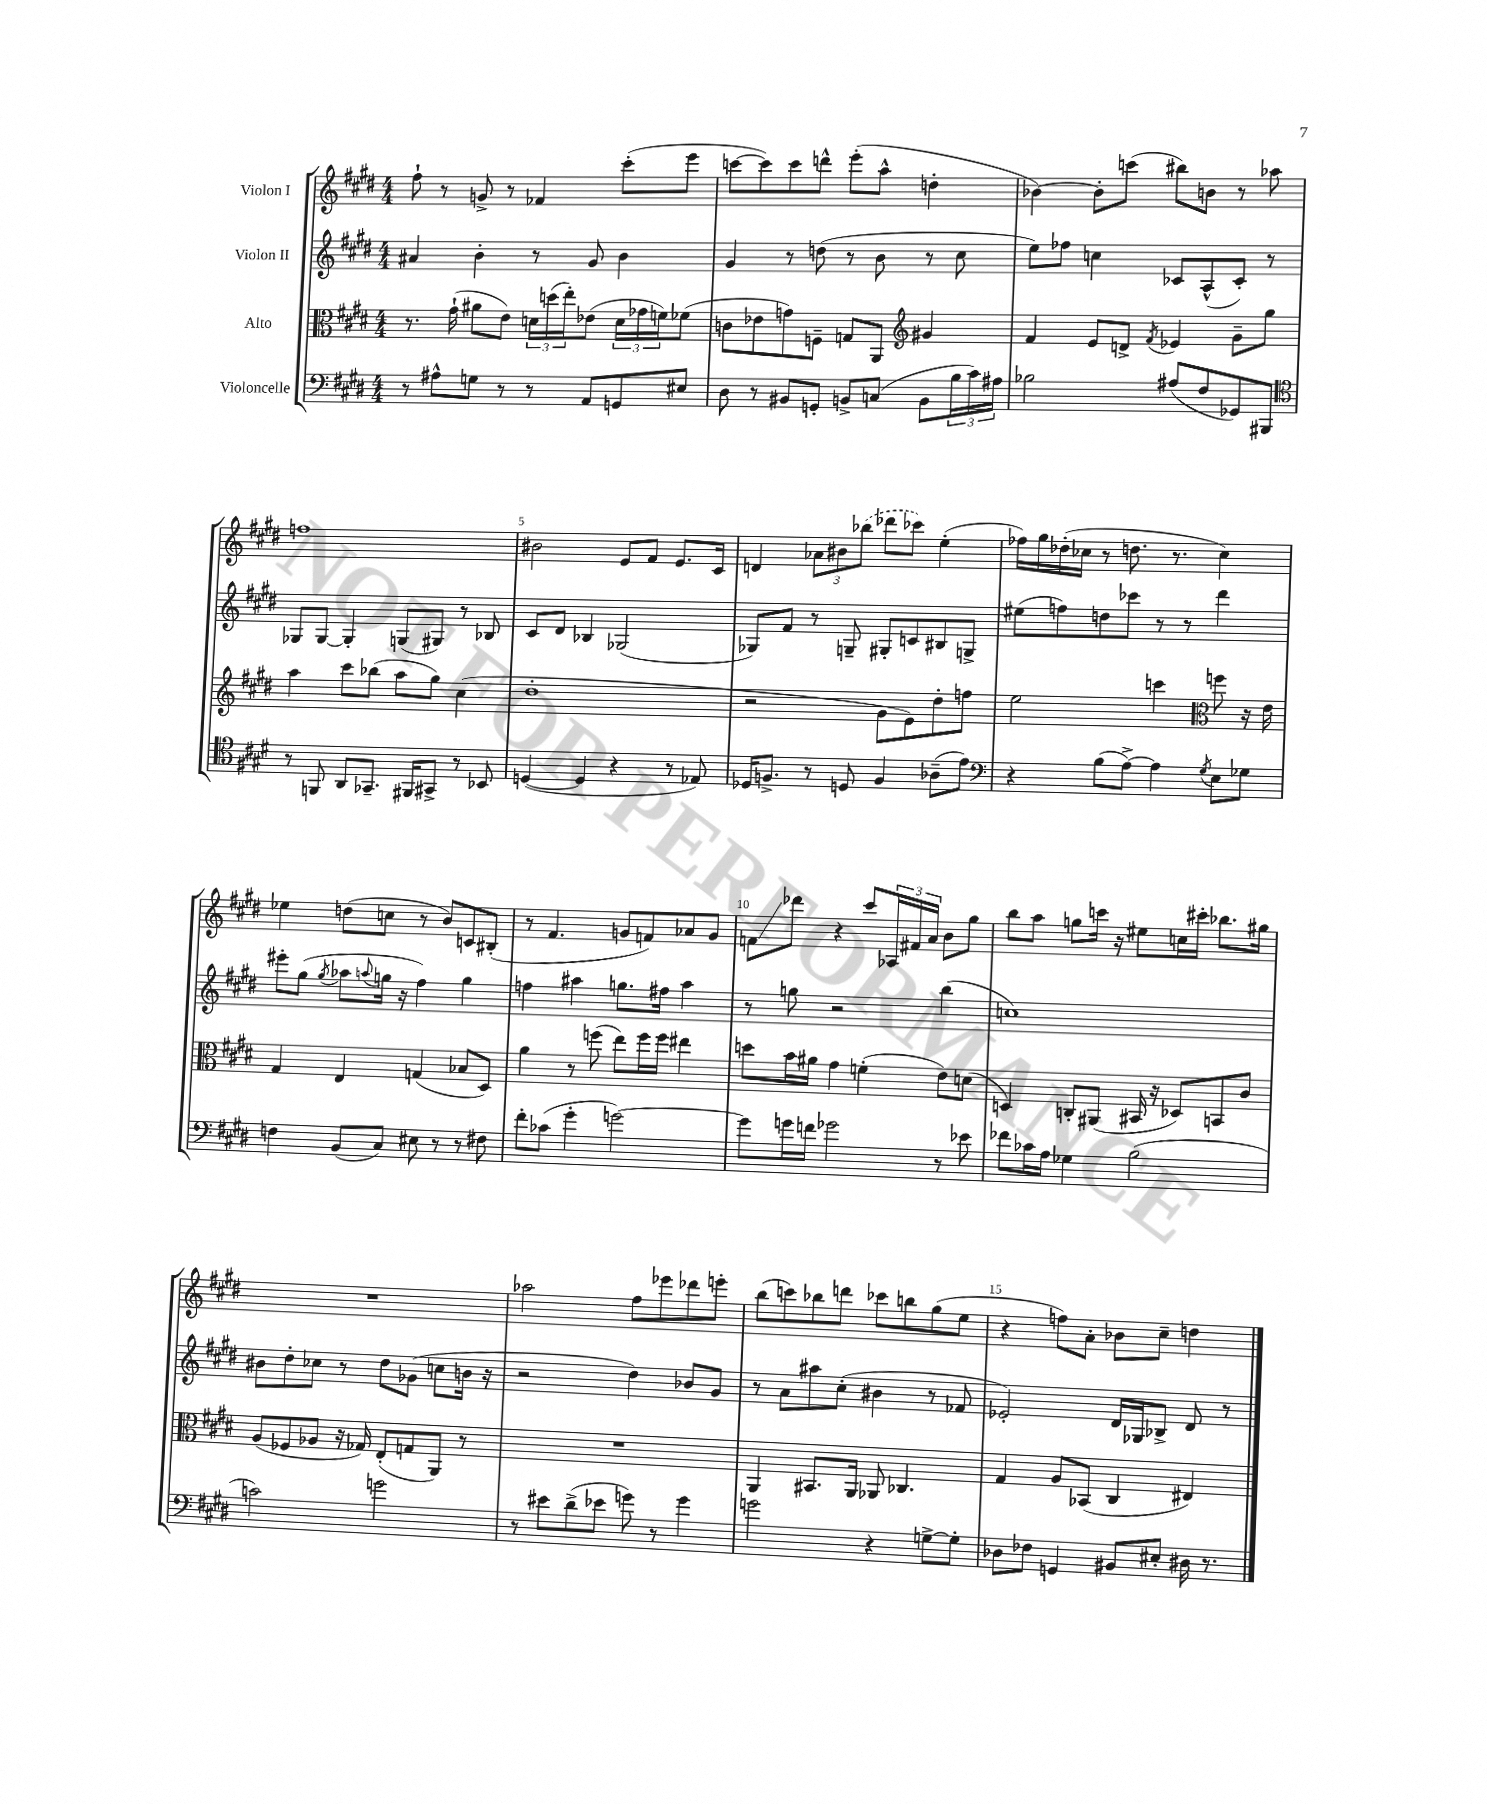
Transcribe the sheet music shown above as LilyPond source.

<<
\new StaffGroup <<
\new Staff = "s0" \with { instrumentName = "Violon I" } {
    \clef treble \key e \major \numericTimeSignature \time 4/4
    fis''8-! r8 g'8-> r8 fes'4 cis'''8-.( e'''8 |
    c'''8~ c'''8) c'''8 d'''8-^ e'''8-.( a''8-^ d''4-. |
    bes'4~) bes'8-. c'''8( bis''8) b'8 r8 aes''8 |
    f''1 |
    bis'2 e'8 fis'8 e'8. cis'16 |
    d'4 \tuplet 3/2 { aes'8 bis'8 \once \slurDashed bes''8( } des'''8 ces'''8) e''4-.( |
    fes''16) gis''16 des''16-.( ces''16 r8 d''8. r8. ces''4) |
    ees''4 d''8( c''8 r8 b'8) c'8 bis8-.( |
    r8 fis'4. g'8 f'8) aes'8 g'8 |
    f'8\glissando des'''8 r4 cis'''8 \tuplet 3/2 { aes16 fis'16 a'16 } b'8 gis''8 |
    b''8 a''8 g''8 c'''16 r16 eis''8 c''16 cis'''16-. bes''8. gis''16 |
    R1 |
    aes''2 fis''8 ees'''8 des'''8 e'''8-. |
    b''8( c'''8) bes''8 d'''8 ces'''8 b''8 gis''8( e''8 |
    r4 f''8) a'8-. bes'8 cis''8-- d''4 \bar "|." |
}
\new Staff = "s1" \with { instrumentName = "Violon II" } {
    \clef treble \key e \major \numericTimeSignature \time 4/4
    ais'4 b'4-. r8 gis'8 b'4 |
    gis'4 r8 d''8( r8 b'8 r8 cis''8 |
    e''8) fes''8 c''4 ces'8 a8-^( ces'8-.) r8 |
    ges8 ges8~ ges4-. g8( gis8) r8 bes8 |
    cis'8 dis'8 bes4 ges2( |
    ges8) fis'8 r8 g8-- gis8-. c'8 bis8 g8-> |
    eis''8( f''8) d''8 ces'''8 r8 r8 dis'''4 |
    eis'''8-. gis''8( \acciaccatura { gis''8 } aes''8 \appoggiatura { a''8 } g''16 r16 fis''4) g''4 |
    f''4 ais''4 g''8. fis''16 ais''4 |
    r8 g''8 r2 b''4( |
    c''1) |
    bis'8 dis''8-. ces''8 r8 dis''8 ges'8( c''8 b'16 r16 |
    r2 dis''4) bes'8 gis'8 |
    r8 a'8 ais''8 cis''8-.( bis'4 r8 fes'8 |
    ees'2-.) dis'16 ges16 bes8-> dis'8 r8 \bar "|." |
}
\new Staff = "s2" \with { instrumentName = "Alto" } {
    \clef alto \key e \major \numericTimeSignature \time 4/4
    r8. gis'16-!( ais'8 e'8) \tuplet 3/2 { d'16 d''16( e''16-.) } ees'8( \tuplet 3/2 { d'16 ges'16 f'16) } fes'8( |
    c'8 ees'8 g'8) f8-- g8 a,8 \clef treble gis'4 |
    fis'4 e'8 d'8-> \acciaccatura { fis'8 } ees'4 gis'8-- gis''8 |
    a''4 cis'''8 bes''8( a''8 gis''8) cis''4( |
    dis''1-. |
    r2 gis'8 e'8) dis''8-. f''8 |
    e''2 c'''4 \clef alto f''8 r16 e'16 |
    gis4 e4 g4( bes8 dis8) |
    a'4 r8 f''8( e''8) f''16 f''16 eis''4 |
    d''8 b'16 ais'16 gis'4 f'4-.( e'8) d'8( |
    d4) c8-. ais,8( bis,16 r16 des8) b,8 cis'8 |
    a8( fes8 aes8 r16 ges16) e8-.( g8 a,8) r8 |
    R1 |
    a,4 bis,8. a,16 aes,8 ces4. |
    gis4 a8 bes,8( cis4 eis4) \bar "|." |
}
\new Staff = "s3" \with { instrumentName = "Violoncelle" } {
    \clef bass \key e \major \numericTimeSignature \time 4/4
    r8 ais8-^ g8 r8 r8 a,8 g,8 eis8 |
    dis8 r8 bis,8 g,8-. b,8-> c8( b,8 \tuplet 3/2 { b16 cis'16) ais16 } |
    bes2 ais8( fis8 ges,8) bis,,8 |
    \clef tenor r8 f,8 a,8 ges,8.-- fis,16 gis,8-> r8 bes,8 |
    d4~( d4 r4 r8 ees8) |
    des16 f8.-> r8 d8 f4 aes8--( e'8) |
    \clef bass r4 b8( a8~->) a4 \acciaccatura { gis8 } e8 ges8 |
    f4 b,8( cis8) eis8 r8 r8 fis8 |
    fis'8-. ces'8( gis'4-. g'2~) |
    g'8 g'16 f'16 ges'2 r8 ees'8 |
    fes'8 ces'16 a16 ges4 b2( |
    c'2) g'2 |
    r8 eis'8 dis'8->( ees'8 g'8) r8 g'4 |
    g'2 r4 g8~-> g8-. |
    des8 fes8 g,4 bis,8 eis8-. dis16 r8. \bar "|." |
}
>>
>>
\layout { \context { \Score \override BarNumber.break-visibility = ##(#f #t #t) barNumberVisibility = #(every-nth-bar-number-visible 5) } }
